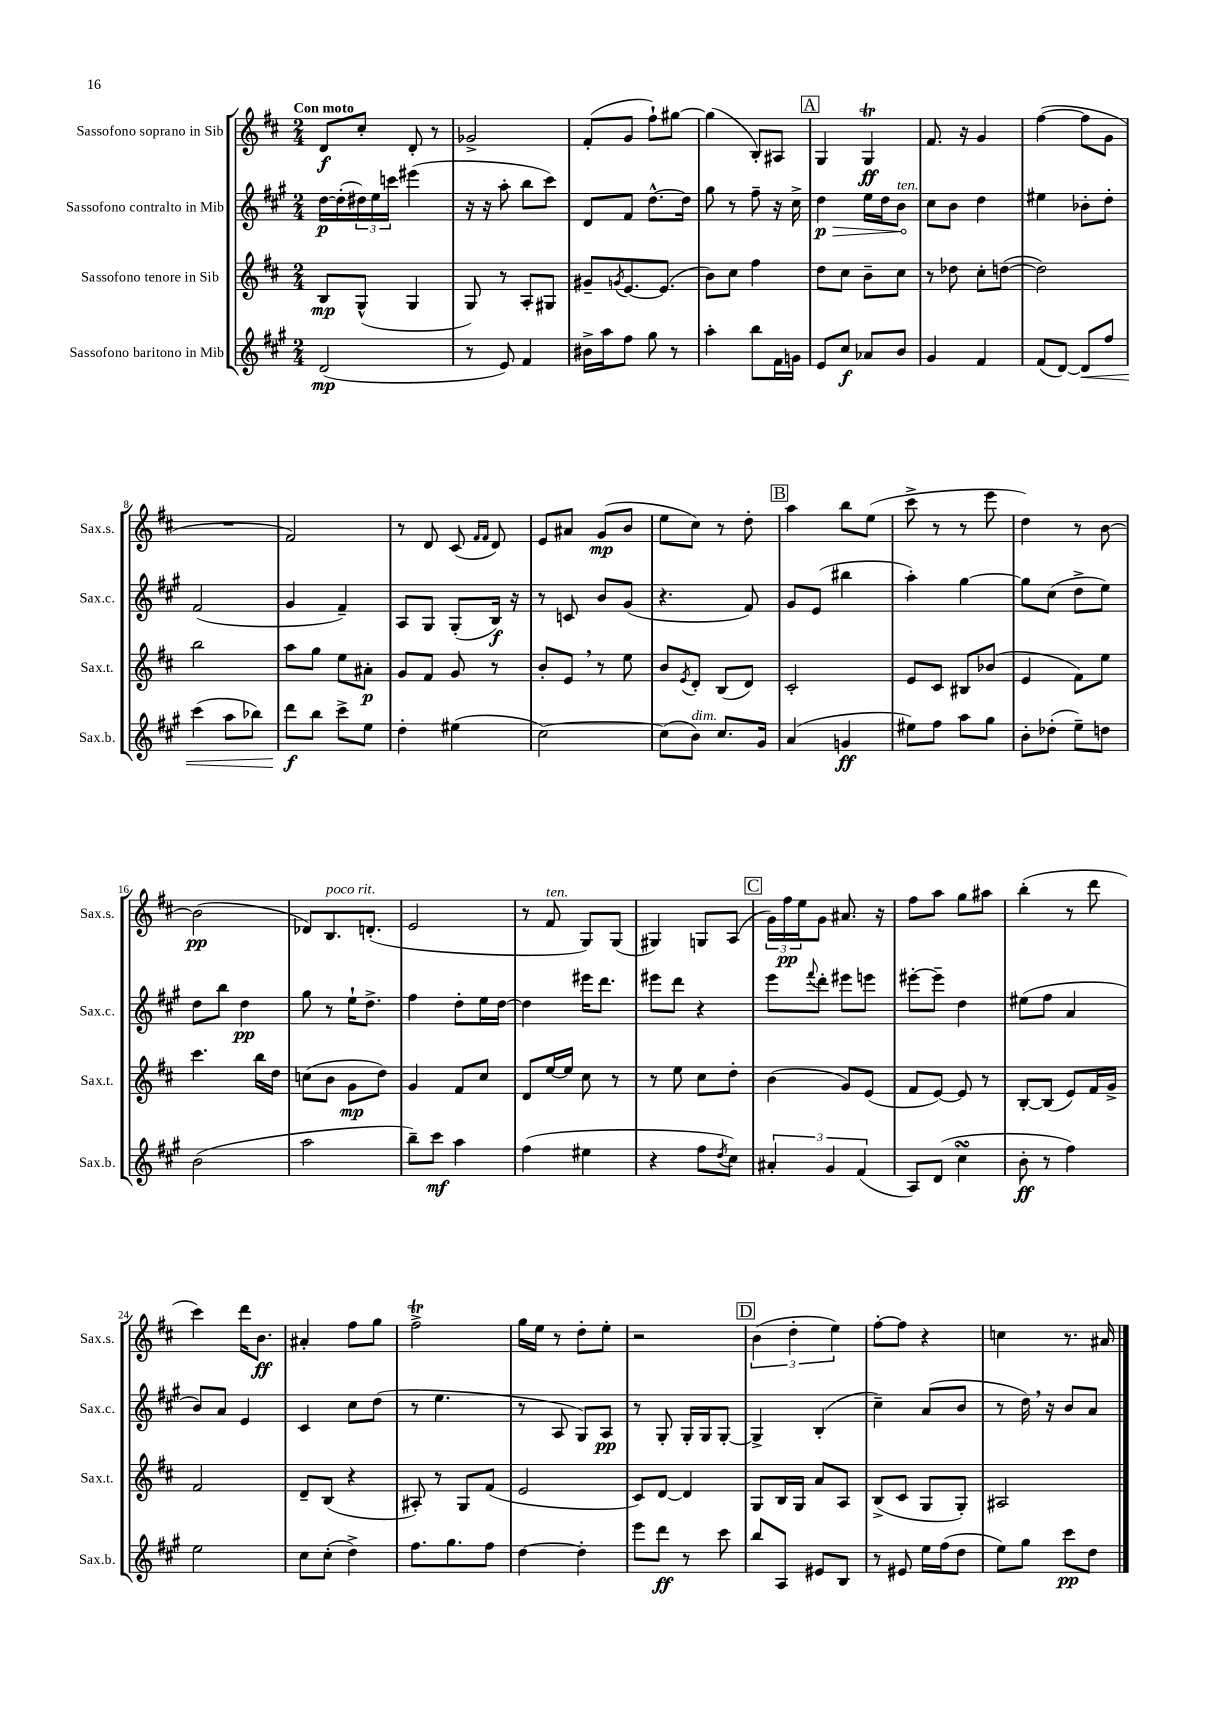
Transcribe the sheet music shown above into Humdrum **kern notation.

**kern	**dynam	**kern	**dynam	**kern	**dynam	**kern	**dynam
*part4	*part4	*part3	*part3	*part2	*part2	*part1	*part1
*staff4	*staff4	*staff3	*staff3	*staff2	*staff2	*staff1	*staff1
*I"Sassofono baritono in Mib	*	*I"Sassofono tenore in Sib	*	*I"Sassofono contralto in Mib	*	*I"Sassofono soprano in Sib	*
*I'Sax.b.	*	*I'Sax.t.	*	*I'Sax.c.	*	*I'Sax.s.	*
*clefG2	*	*clefG2	*	*clefG2	*	*clefG2	*
*k[f#c#g#]	*	*k[f#c#]	*	*k[f#c#g#]	*	*k[f#c#]	*
*M2/4	*	*M2/4	*	*M2/4	*	*M2/4	*
=1	=1	=1	=1	=1	=1	=1	=1
!	!	!	!	!	!	!LO:TX:a:B:t=Con moto	!
(2d/	mp	8B/L	mp	[16dd\LL	p	8d/L	f
.	.	.	.	(16dd'\]	.	.	.
.	.	(8G^^/J	.	24dd#X\)	.	8cc#'/J	.
.	.	.	.	24ee\	.	.	.
.	.	.	.	24cccn\JJ	.	.	.
.	.	4G/	.	(4eee#X\	.	8d'/	.
.	.	.	.	.	.	8r	.
=2	=2	=2	=2	=2	=2	=2	=2
8r	.	8G/)	.	16r	.	2g-X^/	.
.	.	.	.	16r	.	.	.
8e/)	.	8r	.	8aa'\	.	.	.
4f#/	.	8A'/L	.	8bb\L	.	.	.
.	.	8G#X/J	.	8ccc#\J)	.	.	.
=3	=3	=3	=3	=3	=3	=3	=3
16b#X^\LL	.	8g#X~/L	.	8d/L	.	(8f#'/L	.
16aa\J	.	.	.	.	.	.	.
.	.	8qgn/	.	.	.	.	.
8ff#\J	.	[8.e/	.	8f#/J	.	8g/J	.
8gg#\	.	.	.	[8.dd^^\L	.	8ff#`\L)	.
.	.	(8.e/J]	.	.	.	.	.
8r	.	.	.	.	.	[8gg#X\J	.
.	.	.	.	16dd\Jk]	.	.	.
=4	=4	=4	=4	=4	=4	=4	=4
4aa'\	.	8b\L)	.	8gg#\	.	(4gg#\]	.
.	.	8cc#\J	.	8r	.	.	.
8bb\L	.	4ff#\	.	8ff#~\	.	8B'/L)	.
16f#\L	.	.	.	16r	.	8A#X/J	.
16gn\JJ	.	.	.	16cc#^\	.	.	.
!!LO:REH:place=s1:t=A
=5	=5	=5	=5	=5	=5	=5	=5
!	!	!	!	!	!LO:HP:b	!	!
8e/L	.	8dd\L	.	4dd\	> p	4G/	.
8cc#/J	f	8cc#\J	.	.	.	.	.
8a-X/L	.	8b~\L	.	16ee\LL	.	4GT/	ff
.	.	.	.	16dd\J	.	.	.
!	!	!	!	!LO:TX:a:i:t=ten.	!	!	!
8b/J	.	8cc#\J	.	8b\J	.	.	.
.	.	.	.	.	]	.	.
=6	=6	=6	=6	=6	=6	=6	=6
4g#/	.	8r	.	8cc#\L	.	8.f#/	.
.	.	8dd-X\	.	8b\J	.	.	.
.	.	.	.	.	.	16r	.
4f#/	.	8cc#'\L	.	4dd\	.	4g/	.
.	.	([8ddn\J	.	.	.	.	.
=7	=7	=7	=7	=7	=7	=7	=7
(8f#/L	.	2dd\])	.	4ee#X\	.	([4ff#\	.
[8d/J)	.	.	.	.	.	.	.
!	!LO:HP:b	!	!	!	!	!	!
8d/L]	<	.	.	8b-X'\L	.	8ff#\L]	.
8ff#/J	.	.	.	8dd'\J	.	8g\J	.
!!LO:LB:g=z
=8	=8	=8	=8	=8	=8	=8	=8
(4ccc#\	.	2bb\	.	(2f#/	.	2r	.
8aa\L	.	.	.	.	.	.	.
8bb-X\J)	.	.	.	.	.	.	.
=9	=9	=9	=9	=9	=9	=9	=9
8ddd\L	f	8aa\L	.	4g#/	.	2f#/)	.
8bb\J	[	8gg\J	.	.	.	.	.
8ccc#^\L	.	8ee\L	.	4f#~/)	.	.	.
8ee\J	.	8a#X'\J	p	.	.	.	.
=10	=10	=10	=10	=10	=10	=10	=10
4dd'\	.	8g/L	.	8A/L	.	8r	.
.	.	8f#/J	.	8G#/J	.	8d/	.
(4ee#X\	.	8g/	.	(8G#'/L	.	(8c#/	.
.	.	.	.	.	.	16qqf#/LL	.
.	.	.	.	.	.	16qqf#/JJ	.
.	.	8r	.	16B/Jk)	f	8d/)	.
.	.	.	.	16r	.	.	.
=11	=11	=11	=11	=11	=11	=11	=11
[2cc#\)	.	8b'/L	.	8r	.	8e/L	.
.	.	8e,/J	.	8cn/	.	8a#X/J	.
.	.	8r	.	8b/L	.	(8g/L	mp
.	.	8ee\	.	(8g#/J	.	8b/J	.
=12	=12	=12	=12	=12	=12	=12	=12
(8cc#\L]	.	8b/L	.	4.r	.	8ee\L	.
.	.	8qe/	.	.	.	.	.
!LO:TX:a:i:t=dim.	!	!	!	!	!	!	!
8b\J)	.	8d'/J	.	.	.	8cc#\J)	.
8.cc#/L	.	(8B/L	.	.	.	8r	.
.	.	8d/J)	.	8f#/)	.	8dd'\	.
16g#/Jk	.	.	.	.	.	.	.
!!LO:REH:place=s1:t=B
=13	=13	=13	=13	=13	=13	=13	=13
(4a/	.	2c#'/	.	8g#/L	.	4aa\	.
.	.	.	.	(8e/J	.	.	.
4gn/	ff	.	.	4bb#X\	.	8bb\L	.
.	.	.	.	.	.	(8ee\J	.
=14	=14	=14	=14	=14	=14	=14	=14
8ee#X\L)	.	8e/L	.	4aa'\)	.	8ccc#^\	.
8ff#\J	.	8c#/J	.	.	.	8r	.
8aa\L	.	8B#X/L	.	[4gg#\	.	8r	.
8gg#\J	.	(8b-X/J	.	.	.	8eee\	.
=15	=15	=15	=15	=15	=15	=15	=15
8b'\L	.	4e/	.	8gg#\L]	.	4dd\)	.
(8dd-X'\J	.	.	.	(8cc#\J	.	.	.
8ee~\L)	.	8f#\L)	.	8dd^\L	.	8r	.
8ddn\J	.	8ee\J	.	8ee\J)	.	[8b\	.
!!LO:LB:g=z
=16	=16	=16	=16	=16	=16	=16	=16
(2b\	.	4.ccc#\	.	8dd\L	.	(2b\]	pp
.	.	.	.	8bb\J	.	.	.
.	.	.	.	4dd\	pp	.	.
.	.	16bb\LL	.	.	.	.	.
.	.	16dd\JJ	.	.	.	.	.
=17	=17	=17	=17	=17	=17	=17	=17
2aa\	.	(8ccn\L	.	8gg#\	.	8d-X/L)	.
!	!	!	!	!	!	!LO:TX:a:i:t=poco rit.	!
.	.	8b\J	.	8r	.	8.B/	.
.	.	8g\L	mp	16ee`\KL	.	.	.
.	.	.	.	8.dd^\J	.	(8.dn'/J	.
.	.	8dd\J)	.	.	.	.	.
=18	=18	=18	=18	=18	=18	=18	=18
8bb~\L)	.	4g/	.	4ff#\	.	2e/	.
8ccc#\J	mf	.	.	.	.	.	.
4aa\	.	8f#/L	.	8dd'\L	.	.	.
.	.	8cc#/J	.	16ee\L	.	.	.
.	.	.	.	[16dd\JJ	.	.	.
=19	=19	=19	=19	=19	=19	=19	=19
(4ff#\	.	8d/L	.	4dd\]	.	8r	.
!	!	!	!	!	!	!LO:TX:a:i:t=ten.	!
.	.	[16ee/L	.	.	.	8f#/	.
.	.	16ee/JJ]	.	.	.	.	.
4ee#X\	.	8cc#\	.	16eee#X\KL	.	8G/L)	.
.	.	.	.	8.ddd\J	.	.	.
.	.	8r	.	.	.	(8G/J	.
=20	=20	=20	=20	=20	=20	=20	=20
4r	.	8r	.	8eee#X\L	.	4G#X/)	.
.	.	8ee\	.	8ddd\J	.	.	.
8ff#\L	.	8cc#\L	.	4r	.	8Gn/L	.
8qdd/	.	.	.	.	.	.	.
8cc#\J)	.	8dd'\J	.	.	.	(8A/J	.
!!LO:REH:place=s1:t=C
=21	=21	=21	=21	=21	=21	=21	=21
6a#X'/	.	(4b\	.	8eee\L	.	24g\LL)	.
.	.	.	.	.	.	24ff#\	pp
.	.	.	.	.	.	24ee\J	.
.	.	.	.	8qqfff#/	.	.	.
.	.	.	.	8ddd'\J	.	8g\J	.
6g#/	.	.	.	.	.	.	.
.	.	8g/L)	.	8eee#X\L	.	8.a#X/	.
(6f#/	.	.	.	.	.	.	.
.	.	(8e/J	.	8eeen\J	.	.	.
.	.	.	.	.	.	16r	.
=22	=22	=22	=22	=22	=22	=22	=22
8A/L)	.	8f#/L	.	[8eee#X'\L	.	8ff#\L	.
(8d/J	.	[8e/J)	.	8eee#~\J]	.	8aa\J	.
4cc#sSsS\	.	8e/]	.	4dd\	.	8gg\L	.
.	.	8r	.	.	.	8aa#X\J	.
=23	=23	=23	=23	=23	=23	=23	=23
8b'\	ff	[8B'/L	.	(8ee#X\L	.	(4bb'\	.
8r	.	(8B/J]	.	8ff#\J	.	.	.
4ff#\)	.	8e/L)	.	4a/	.	8r	.
.	.	16f#/L	.	.	.	8ddd\	.
.	.	16g^/JJ	.	.	.	.	.
!!LO:LB:g=z
=24	=24	=24	=24	=24	=24	=24	=24
2ee\	.	2f#/	.	8b/L)	.	4ccc#\)	.
.	.	.	.	8a/J	.	.	.
.	.	.	.	4e/	.	16ddd\KL	.
.	.	.	.	.	.	8.b\J	ff
=25	=25	=25	=25	=25	=25	=25	=25
8cc#\L	.	8d~/L	.	4c#/	.	4a#X'/	.
(8cc#'\J	.	(8B/J	.	.	.	.	.
4dd^\)	.	4r	.	8cc#\L	.	8ff#\L	.
.	.	.	.	(8dd\J	.	8gg\J	.
=26	=26	=26	=26	=26	=26	=26	=26
8.ff#\L	.	8A#X'/)	.	8r	.	2ff#t^\	.
.	.	8r	.	4.ee\	.	.	.
8.gg#\	.	.	.	.	.	.	.
.	.	8G/L	.	.	.	.	.
8ff#\J	.	(8f#/J	.	.	.	.	.
=27	=27	=27	=27	=27	=27	=27	=27
[4dd\	.	2e/	.	8r	.	16gg\LL	.
.	.	.	.	.	.	16ee\JJ	.
.	.	.	.	8A/	.	8r	.
4dd'\]	.	.	.	8G#/L)	.	8dd'\L	.
.	.	.	.	8A/J	pp	8ee'\J	.
=28	=28	=28	=28	=28	=28	=28	=28
8eee\L	.	8c#/L)	.	8r	.	2r	.
8ddd\J	ff	[8d/J	.	8G#'/	.	.	.
8r	.	4d/]	.	16G#'/LL	.	.	.
.	.	.	.	16G#/J	.	.	.
8ccc#\	.	.	.	[8G#'/J	.	.	.
!!LO:REH:place=s1:t=D
=29	=29	=29	=29	=29	=29	=29	=29
8bb/L	.	8G/L	.	4G#^/]	.	(6b\	.
8A/J	.	16B/L	.	.	.	.	.
.	.	.	.	.	.	6dd'\	.
.	.	16G/JJ	.	.	.	.	.
8e#X/L	.	8a/L	.	(4B'/	.	.	.
.	.	.	.	.	.	6ee\)	.
8B/J	.	8A/J	.	.	.	.	.
=30	=30	=30	=30	=30	=30	=30	=30
8r	.	(8B^/L	.	4cc#~\)	.	[8ff#'\L	.
8e#X/	.	8c#/J	.	.	.	8ff#\J]	.
16ee\LL	.	8G/L	.	(8a/L	.	4r	.
(16ff#\J	.	.	.	.	.	.	.
8dd\J	.	8G'/J)	.	8b/J	.	.	.
=31	=31	=31	=31	=31	=31	=31	=31
8ee\L)	.	2A#X/	.	8r	.	4ccn\	.
8gg#\J	.	.	.	16dd,\)	.	.	.
.	.	.	.	16r	.	.	.
8ccc#\L	pp	.	.	8b/L	.	8.r	.
8dd\J	.	.	.	8a/J	.	.	.
.	.	.	.	.	.	16a#X/	.
==	==	==	==	==	==	==	==
*-	*-	*-	*-	*-	*-	*-	*-
